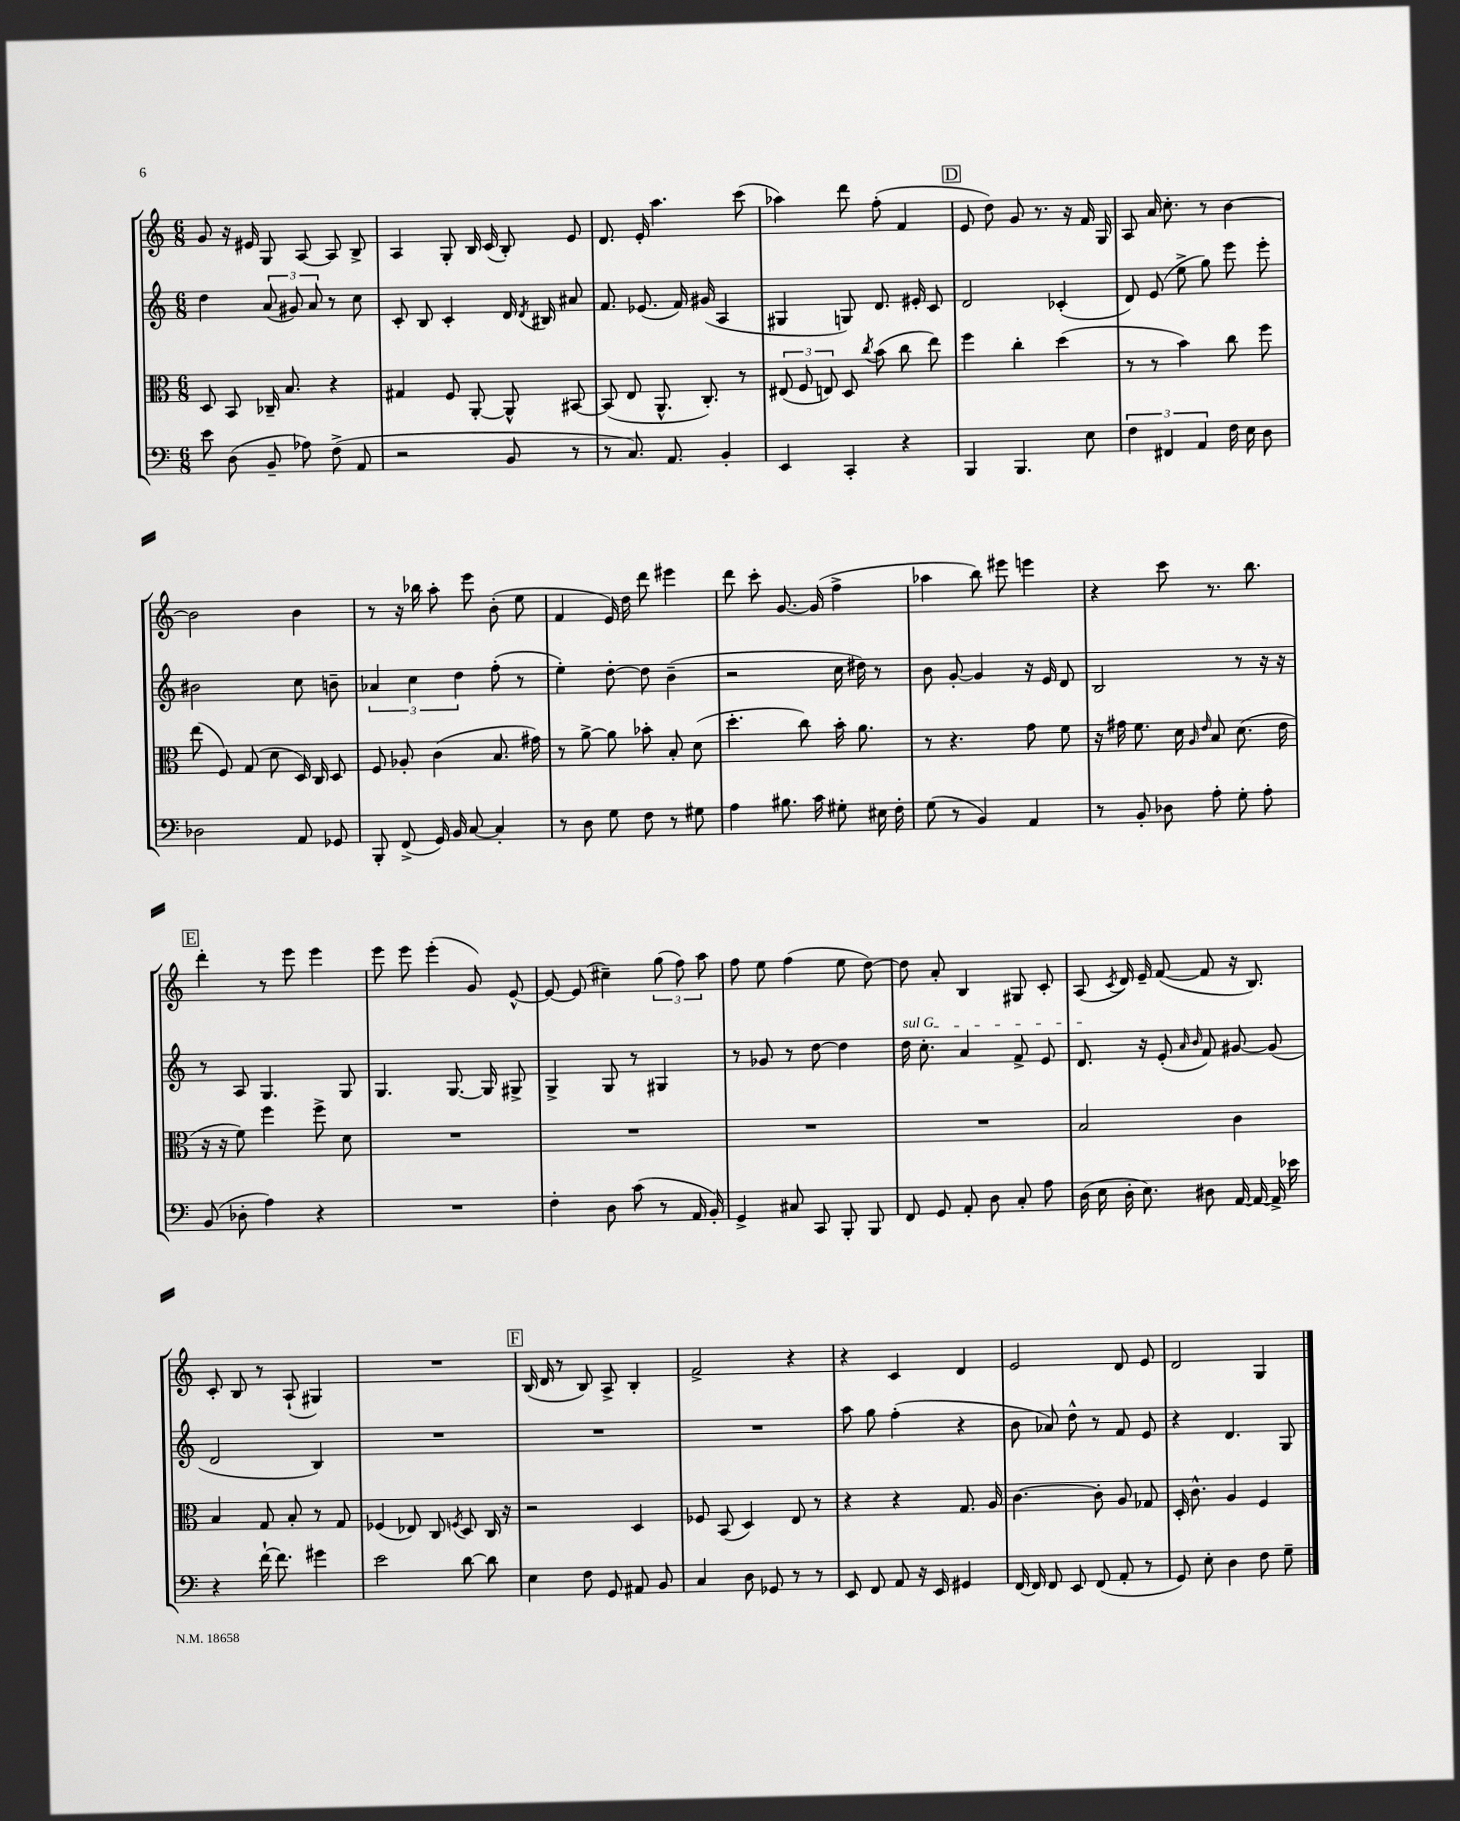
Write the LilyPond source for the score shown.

<<
\new StaffGroup <<
\new Staff = "s0" {
    \clef treble \key c \major \numericTimeSignature \time 6/8
    \autoBeamOff g'8 r16 eis'16 g8 a8~ a8 b8-> |
    a4 g8-. b16 c'16( b8-.) e'8 |
    d'8. e'16-. a''4. c'''8( |
    aes''4) d'''8 f''8-.( f'4 |
    \mark \markup { \box "D" } e'8 d''8) g'8 r8. r16 f'16 g16 |
    a8 a'16 c''8.-. r8 b'4~ |
    b'2 b'4 |
    r8 r16 bes''16 a''8-. e'''8 b'8-.( e''8 |
    f'4 e'16) d''16 d'''8 eis'''4 |
    d'''8 c'''8-. g'8.~ g'16( f''4-> |
    aes''4 b''8) eis'''8 e'''4 |
    r4 c'''8 r8. b''8. |
    \mark \markup { \box "E" } d'''4-. r8 e'''8 e'''4 |
    e'''8 e'''8 e'''4-.( g'8) e'8~-^ |
    e'8~ e'8( cis''4--) \tuplet 3/2 { g''8( f''8) a''8 } |
    f''8 e''8 f''4( e''8 d''8~) |
    d''8 a'8-. b4 gis8 c'8-. |
    a8( \acciaccatura { c'8 } d'16) e'16-- f'8~( f'8 r16 b8.) |
    c'8-. b8 r8 a8-!( gis4) |
    R2. |
    \mark \markup { \box "F" } b16( d'16 r8 b8) a8-> b4-. |
    f'2-> r4 |
    r4 c'4 d'4 |
    e'2 d'8 e'8 |
    d'2 g4 \bar "|." |
}
\new Staff = "s1" {
    \clef treble \key c \major \numericTimeSignature \time 6/8
    \autoBeamOff d''4 \tuplet 3/2 { a'8( gis'8) a'8 } r8 c''8 |
    c'8-. b8 c'4-. d'16 \acciaccatura { d'8 } bis16 ais'8 |
    f'8. ees'8.( f'16) gis'16( a4 |
    gis4 g8) d'8. eis'16-. c'8 |
    \mark \markup { \box "D" } d'2 ces'4-.( |
    d'8) e'8( e''8-> g''8) e'''8 e'''8-. |
    bis'2 c''8 b'8-- |
    \tuplet 3/2 { aes'4 c''4 d''4 } f''8-.( r8 |
    e''4-.) d''8~-. d''8 b'4--( |
    r2 c''16 dis''16) r8 |
    b'8 g'8~-. g'4 r16 e'16 d'8 |
    b2 r8 r16 r16 |
    \mark \markup { \box "E" } r8 a8 g4. g8 |
    g4. g8.~ g16 gis8-> |
    g4-> g8 r8 gis4 |
    r8 ges'8 r8 d''8~ d''4 |
    \once \override TextSpanner.bound-details.left.text = \markup { \italic "sul G" } d''16\startTextSpan c''8.-. a'4 f'8-> e'8 |
    d'8.\stopTextSpan r16 e'8-.( \grace { a'16 b'16 } f'8) gis'8~ gis'8( |
    d'2 b4) |
    R2. |
    \mark \markup { \box "F" } R2. |
    R2. |
    a''8 g''8 f''4-.( r4 |
    b'8 aes'8) d''8-^ r8 f'8 e'8 |
    r4 d'4. g8 \bar "|." |
}
\new Staff = "s2" {
    \clef alto \key c \major \numericTimeSignature \time 6/8
    \autoBeamOff d8 b,8 ces16-- b8. r4 |
    gis4 f8 a,8~-. a,8-^ bis,8~ |
    bis,8( e8 a,8.-^ c8.-.) r8 |
    \tuplet 3/2 { eis8( f8 e8) } d8 \acciaccatura { c''8 } b'8( c''8 e''8) |
    \mark \markup { \box "D" } f''4 c''4-. d''4( |
    r8 r8 b'4) c''8 f''8 |
    e''8( f8) g8( d'8 d16) c16 d8 |
    f8 aes8-. c'4( b8. gis'16) |
    r8 a'8~-> a'8 bes'8-. b8-. d'8( |
    d''4.-. c''8) b'16-. a'8. |
    r8 r4. g'8 f'8 |
    r16 gis'16 f'8. d'16 \grace { a16 e'16 } b8 d'8.( e'16 |
    \mark \markup { \box "E" } r16 r16 f'8) f''4 f''8-> d'8 |
    R2. |
    R2. |
    R2. |
    R2. |
    b2 c'4 |
    b4 g8 b8-. r8 g8 |
    fes4( ees8) c8 \acciaccatura { f8 } d8 c16 r16 |
    \mark \markup { \box "F" } r2 d4 |
    fes8 b,8( d4) e8 r8 |
    r4 r4 g8. a16 |
    c'4.~ c'8-. a8 ges8 |
    d16-. c'8.-^ a4 f4 \bar "|." |
}
\new Staff = "s3" {
    \clef bass \key c \major \numericTimeSignature \time 6/8
    \autoBeamOff e'8 d8( b,8-- aes8) f8->( a,8 |
    r2 b,8 r8 |
    r8 c8.) a,8. b,4-. |
    e,4 c,4-. r4 |
    \mark \markup { \box "D" } b,,4 b,,4. e8 |
    \tuplet 3/2 { f4 fis,4 a,4 } f16 e16 d8 |
    des2 a,8 ges,8 |
    b,,8-. f,8->( g,16) b,16 c8~ c4-. |
    r8 d8 g8 f8 r8 gis8 |
    a4 bis8. c'16 gis8-. eis16 f16-. |
    g8( r8 b,4) a,4 |
    r8 b,8-. des8 a8-. g8-. a8-. |
    \mark \markup { \box "E" } b,8( des8-. a4) r4 |
    R2. |
    f4-. d8 c'8( r8 a,16 b,16-.) |
    g,4-> cis8 c,8 b,,8-. b,,8 |
    f,8 g,8 a,8-. d8 c8-. a8 |
    d16( e16 d16-. e8.) dis8 a,16~ a,16~ a,16-> ees'16 |
    r4 f'16~-! f'8. gis'4 |
    e'2 d'8~ d'8 |
    \mark \markup { \box "F" } e4 f8 g,8 ais,8 b,8 |
    c4 d8 ges,8 r8 r8 |
    e,8 f,8 a,8 r16 e,16 gis,4 |
    f,16~ f,16 f,8 e,8 f,8( a,8-. r8 |
    g,8) e8-. d4 f8 g8-- \bar "|." |
}
>>
>>
\layout { \context { \Score \remove "Bar_number_engraver" } }
